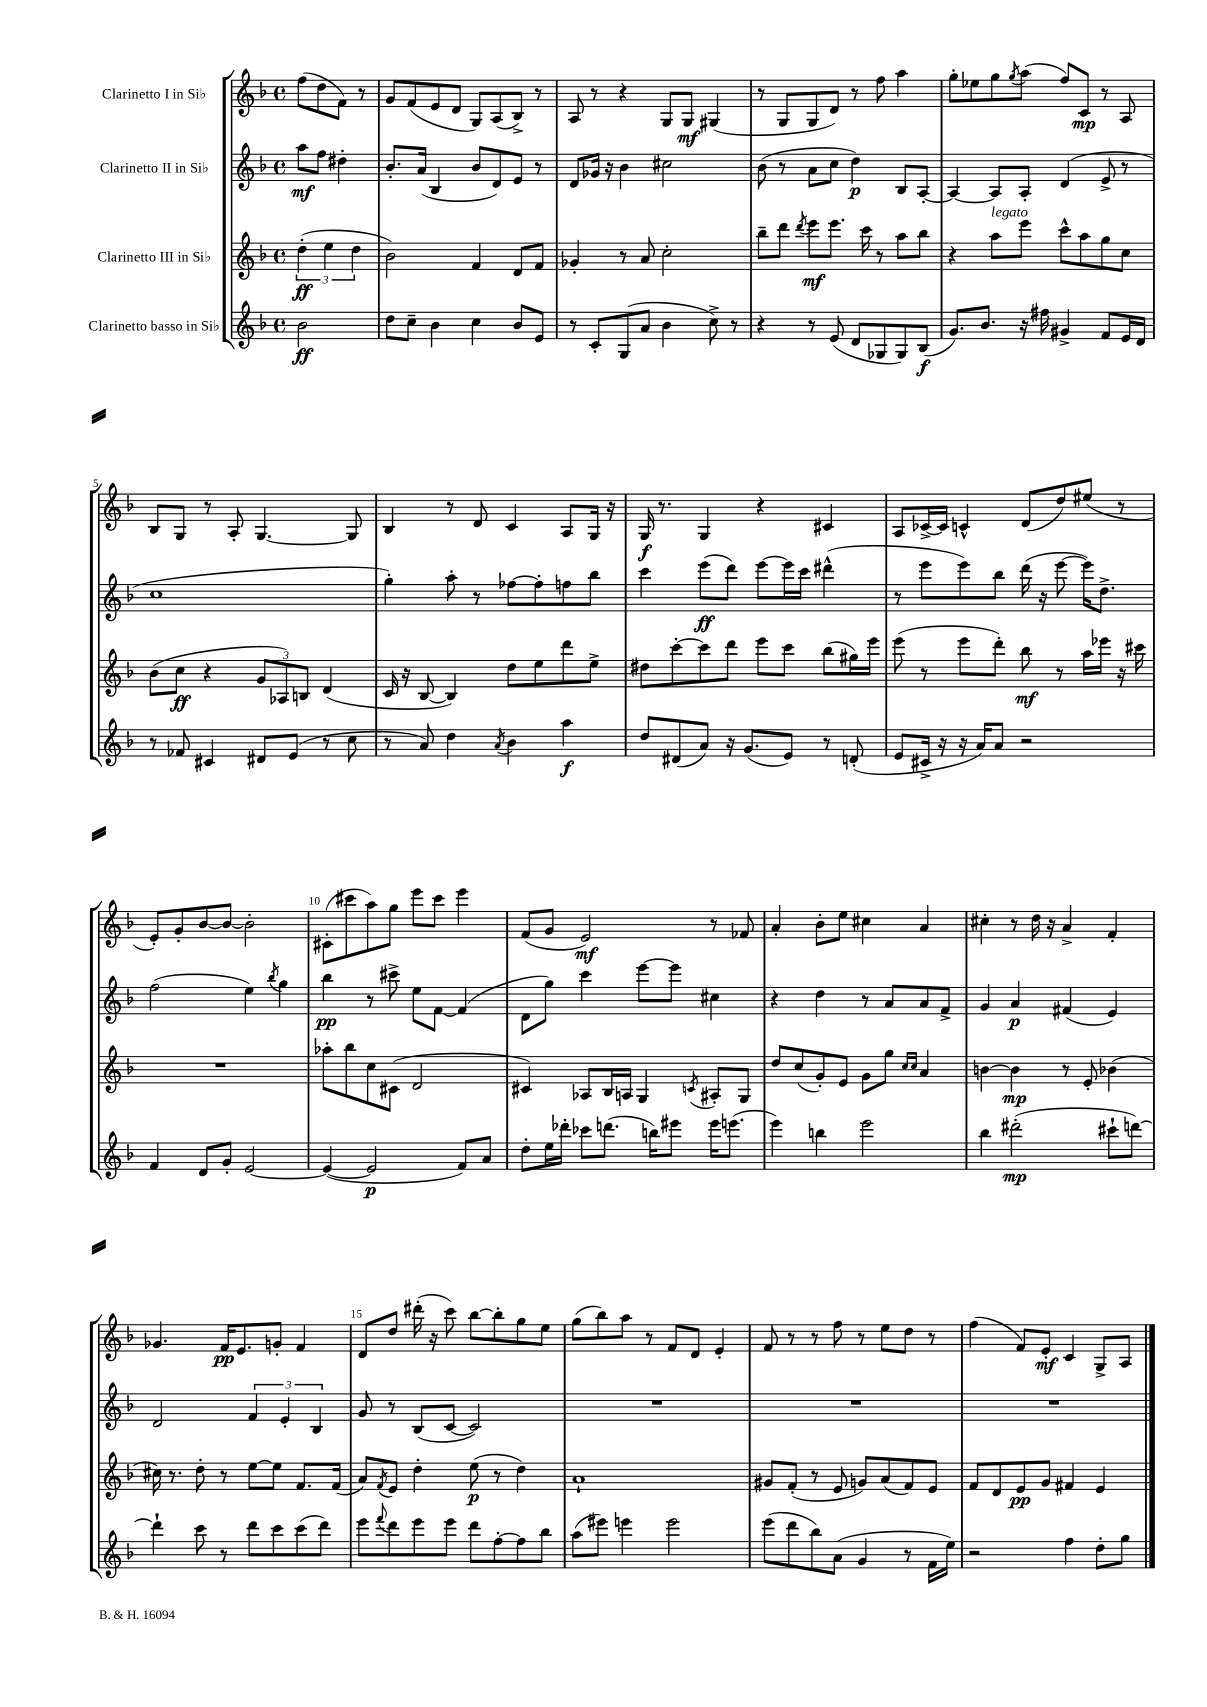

**kern	**dynam	**kern	**dynam	**kern	**dynam	**kern	**dynam
*part4	*part4	*part3	*part3	*part2	*part2	*part1	*part1
*staff4	*staff4	*staff3	*staff3	*staff2	*staff2	*staff1	*staff1
*I"Clarinetto basso in Si♭	*	*I"Clarinetto III in Si♭	*	*I"Clarinetto II in Si♭	*	*I"Clarinetto I in Si♭	*
*clefG2	*	*clefG2	*	*clefG2	*	*clefG2	*
*k[b-]	*	*k[b-]	*	*k[b-]	*	*k[b-]	*
*M4/4	*	*M4/4	*	*M4/4	*	*M4/4	*
*met(c)	*	*met(c)	*	*met(c)	*	*met(c)	*
=	=	=	=	=	=	=	=
2b-\	ff	(6dd'\	ff	8aa\L	mf	(8ff\L	.
.	.	.	.	8ff\J	.	8dd\	.
.	.	6ee\	.	.	.	.	.
.	.	.	.	4dd#X'\	.	8f\J)	.
.	.	6dd\	.	.	.	.	.
.	.	.	.	.	.	8r	.
=1	=1	=1	=1	=1	=1	=1	=1
8dd\L	.	2b-\)	.	8.b-'/L	.	8g/L	.
8cc~\J	.	.	.	.	.	(8f/	.
.	.	.	.	(16a/Jk	.	.	.
4b-\	.	.	.	4B-/	.	8e/	.
.	.	.	.	.	.	8d/J	.
4cc\	.	4f/	.	8b-/L	.	8G/L)	.
.	.	.	.	8d/)	.	(8A/	.
8b-/L	.	8d/L	.	8e/J	.	8B-^/J)	.
8e/J	.	8f/J	.	8r	.	8r	.
=2	=2	=2	=2	=2	=2	=2	=2
8r	.	4g-X'/	.	8d/L	.	8A/	.
8c'/L	.	.	.	16g-X/Jk	.	8r	.
.	.	.	.	16r	.	.	.
(8G/	.	8r	.	4b-\	.	4r	.
8a/J	.	8a/	.	.	.	.	.
4b-\	.	2cc'\	.	2cc#X\	.	8G/L	.
.	.	.	.	.	.	8G/J	mf
8cc^\)	.	.	.	.	.	(4G#X/	.
8r	.	.	.	.	.	.	.
=3	=3	=3	=3	=3	=3	=3	=3
4r	.	8bb-~\L	.	(8b-\	.	8r	.
.	.	8ddd\J	.	8r	.	8G/L	.
.	.	8qddd/	.	.	.	.	.
8r	.	8eee\L	mf	8a\L	.	8G/	.
(8e/	.	8.eee\J	.	8cc\J	.	8d/J)	.
8d/L	.	.	.	4dd\)	p	8r	.
.	.	16ccc\	.	.	.	.	.
8G-X/	.	8r	.	.	.	8ff\	.
8G-/)	.	8aa\L	.	8B-/L	.	4aa\	.
(8B-/J	f	8bb-\J	.	[8A'/J	.	.	.
=4	=4	=4	=4	=4	=4	=4	=4
8.g/L)	.	4r	.	4A/_	.	8gg'\L	.
.	.	.	.	.	.	8ee-X\	.
8.b-/J	.	.	.	.	.	.	.
!	!	!LO:TX:a:i:t=legato	!	!	!	!	!
.	.	8aa\L	.	8A/L]	.	8gg\	.
.	.	.	.	.	.	8qgg/	.
16r	.	8eee\J	.	8A'/J	.	(8aa\J	.
16ff#X\	.	.	.	.	.	.	.
4g#X^/	.	8ccc^^\L	.	(4d/	.	8ff/L)	.
.	.	8aa\	.	.	.	8c/J	mp
8f/L	.	8gg\	.	8e^/	.	8r	.
16e/L	.	8cc\J	.	8r	.	8A/	.
16d/JJ	.	.	.	.	.	.	.
!!LO:LB:g=z
=5	=5	=5	=5	=5	=5	=5	=5
8r	.	(8b-\L	.	1cc	.	8B-/L	.
8f-X/	.	8cc\J	ff	.	.	8G/J	.
4c#X/	.	4r	.	.	.	8r	.
.	.	.	.	.	.	8A'/	.
8d#X/L	.	12g/L	.	.	.	[4.G/	.
.	.	12A-X/)	.	.	.	.	.
(8e/J	.	.	.	.	.	.	.
.	.	12Bn/J	.	.	.	.	.
8r	.	(4d/	.	.	.	.	.
8cc\	.	.	.	.	.	8G/]	.
=6	=6	=6	=6	=6	=6	=6	=6
8r	.	16c/	.	4gg'\)	.	4B-/	.
.	.	16r	.	.	.	.	.
8a/)	.	[8B-/	.	.	.	.	.
4dd\	.	4B-/])	.	8aa'\	.	8r	.
.	.	.	.	8r	.	8d/	.
8qa/	.	.	.	.	.	.	.
4b-\	.	8dd\L	.	[8ff-X\L	.	4c/	.
.	.	8ee\	.	8ff-'\]	.	.	.
4aa\	f	8ddd\	.	8ffn\	.	8A/L	.
.	.	8ee^\J	.	8bb-\J	.	16G/Jk	.
.	.	.	.	.	.	16r	.
=7	=7	=7	=7	=7	=7	=7	=7
8dd/L	.	8dd#X\L	.	4ccc\	.	16G/	f
.	.	.	.	.	.	8.r	.
(8d#X/	.	[8ccc'\	.	.	.	.	.
8a/J)	.	8ccc\]	.	(8eee\L	ff	4G/	.
16r	.	8ddd\J	.	8ddd\J)	.	.	.
(8.g/L	.	.	.	.	.	.	.
.	.	8eee\L	.	[8eee\L	.	4r	.
8e/J)	.	8ccc\J	.	16eee\L]	.	.	.
.	.	.	.	16ccc\JJ	.	.	.
8r	.	(8bb-\L	.	(4ddd#X^^\	.	4c#X/	.
(8dn'/	.	16gg#X\L)	.	.	.	.	.
.	.	16eee\JJ	.	.	.	.	.
=8	=8	=8	=8	=8	=8	=8	=8
8e/L	.	(8eee\	.	8r	.	8A/L	.
16c#X^/Jk	.	8r	.	8eee\L	.	[16c-X^/L	.
16r	.	.	.	.	.	16c-/JJ]	.
16r	.	8eee\L	.	8eee\)	.	4cn^^/	.
16a/KL)	.	.	.	.	.	.	.
8a/J	.	8ddd'\J)	.	8bb-\J	.	.	.
2r	.	8bb-\	mf	(16ddd\	.	(8d/L	.
.	.	.	.	16r	.	.	.
.	.	8r	.	[8eee\	.	8dd/)	.
.	.	16aa\LL	.	16eee\KL])	.	(8ee#X/J	.
.	.	16eee-X\JJ	.	8.dd^\J	.	.	.
.	.	16r	.	.	.	8r	.
.	.	16ccc#X\	.	.	.	.	.
!!LO:LB:g=z
=9	=9	=9	=9	=9	=9	=9	=9
4f/	.	1r	.	(2ff\	.	8e'/L)	.
.	.	.	.	.	.	8g'/	.
8d/L	.	.	.	.	.	[8b-/	.
8g'/J	.	.	.	.	.	8b-/J_	.
[2e/	.	.	.	4ee\)	.	2b-'\]	.
.	.	.	.	8qbb-/	.	.	.
.	.	.	.	4gg\	.	.	.
=10	=10	=10	=10	=10	=10	=10	=10
(4e/_	.	8aa-X'\L	.	4bb-\	pp	(8c#X'\L	.
.	.	8bb-\	.	.	.	8ccc#X\	.
2e/]	p	8cc\	.	8r	.	8aa\)	.
.	.	(8c#X\J	.	8ccc#X^\	.	8gg\J	.
.	.	2d/	.	8ee\L	.	8eee\L	.
.	.	.	.	[8f\J	.	8ccc#\J	.
8f/L)	.	.	.	(4f/]	.	4eee\	.
8a/J	.	.	.	.	.	.	.
=11	=11	=11	=11	=11	=11	=11	=11
8dd'\L	.	4c#X/)	.	8d\L	.	(8f/L	.
16ee\L	.	.	.	8gg\J)	.	8g/J	.
16ddd-X'\JJ	.	.	.	.	.	.	.
8ccc-X\L	.	8A-X/L	.	4ccc\	.	2e/)	mf
(8.dddn\J	.	16B-/L	.	.	.	.	.
.	.	16An/JJ	.	.	.	.	.
.	.	4G/	.	[8eee\L	.	.	.
16bbn\KL)	.	.	.	.	.	.	.
8eee#X\J	.	.	.	8eee\J]	.	.	.
.	.	8qcn/	.	.	.	.	.
16eee#\KL	.	8A#X'/L	.	4cc#X\	.	8r	.
(8.eeen\J	.	.	.	.	.	.	.
.	.	8G/J	.	.	.	8f-X/	.
=12	=12	=12	=12	=12	=12	=12	=12
4eee\)	.	8dd/L	.	4r	.	4a'/	.
.	.	(8cc/	.	.	.	.	.
4bbn\	.	8g'/)	.	4dd\	.	8b-'\L	.
.	.	8e/J	.	.	.	8ee\J	.
2eee\	.	8g\L	.	8r	.	4cc#X\	.
.	.	8gg\J	.	8a/L	.	.	.
.	.	16qqcc/LL	.	.	.	.	.
.	.	16qqcc/JJ	.	.	.	.	.
.	.	4a/	.	8a/	.	4a/	.
.	.	.	.	8f^/J	.	.	.
=13	=13	=13	=13	=13	=13	=13	=13
4bb-\	.	[4bn\	.	4g/	.	4cc#X'\	.
(2ddd#X'\	mp	4b\]	mp	4a/	p	8r	.
.	.	.	.	.	.	16dd\	.
.	.	.	.	.	.	16r	.
.	.	8r	.	(4f#X/	.	4a^/	.
.	.	8e'/	.	.	.	.	.
8ccc#X`\L	.	(4b-X\	.	4e/)	.	4f'/	.
[8dddn\J)	.	.	.	.	.	.	.
!!LO:LB:g=z
=14	=14	=14	=14	=14	=14	=14	=14
4ddd`\]	.	16cc#X\)	.	2d/	.	4.g-X/	.
.	.	8.r	.	.	.	.	.
8ccc\	.	8dd'\	.	.	.	.	.
8r	.	8r	.	.	.	16f/KL	pp
.	.	.	.	.	.	8.e/	.
8ddd\L	.	[8ee\L	.	6f/	.	.	.
8ccc\	.	8ee\J]	.	.	.	8gn'/J	.
.	.	.	.	6e'/	.	.	.
(8ccc\	.	8.f/L	.	.	.	4f/	.
.	.	.	.	6B-/	.	.	.
8ddd\J)	.	.	.	.	.	.	.
.	.	(16f/Jk	.	.	.	.	.
=15	=15	=15	=15	=15	=15	=15	=15
8eee\L	.	8a/L)	.	8g/	.	8d/L	.
8qqfff/	.	8qf/	.	.	.	.	.
8ddd\	.	8e/J	.	8r	.	8dd/J	.
8eee\	.	4dd'\	.	(8B-/L	.	(16ddd#X'\	.
.	.	.	.	.	.	16r	.
8eee\J	.	.	.	[8c/J	.	8ccc\)	.
8ddd\L	.	(8ee\	p	2c/])	.	[8bb-\L	.
[8ff'\	.	8r	.	.	.	8bb-'\]	.
8ff\]	.	4dd\)	.	.	.	8gg\	.
8bb-\J	.	.	.	.	.	8ee\J	.
=16	=16	=16	=16	=16	=16	=16	=16
(8aa\L	.	1a`	.	1r	.	(8gg\L	.
8eee#X\J)	.	.	.	.	.	8bb-\)	.
4eeen\	.	.	.	.	.	8aa\J	.
.	.	.	.	.	.	8r	.
2eee\	.	.	.	.	.	8f/L	.
.	.	.	.	.	.	8d/J	.
.	.	.	.	.	.	4e'/	.
=17	=17	=17	=17	=17	=17	=17	=17
(8eee\L	.	8g#X/L	.	1r	.	8f/	.
8ddd\	.	(8f'/J	.	.	.	8r	.
8bb-\)	.	8r	.	.	.	8r	.
(8a\J	.	8e/	.	.	.	8ff\	.
4g/	.	8gn/L)	.	.	.	8r	.
.	.	(8a/	.	.	.	8ee\L	.
8r	.	8f/)	.	.	.	8dd\J	.
16f\LL	.	8e/J	.	.	.	8r	.
16ee\JJ)	.	.	.	.	.	.	.
=18	=18	=18	=18	=18	=18	=18	=18
2r	.	8f/L	.	1r	.	(4ff\	.
.	.	8d/	.	.	.	.	.
.	.	8e/	pp	.	.	8f/L)	.
.	.	8g/J	.	.	.	8e'/J	mf
4ff\	.	4f#X/	.	.	.	4c/	.
8dd'\L	.	4e/	.	.	.	8G^/L	.
8gg\J	.	.	.	.	.	8A/J	.
==	==	==	==	==	==	==	==
*-	*-	*-	*-	*-	*-	*-	*-
